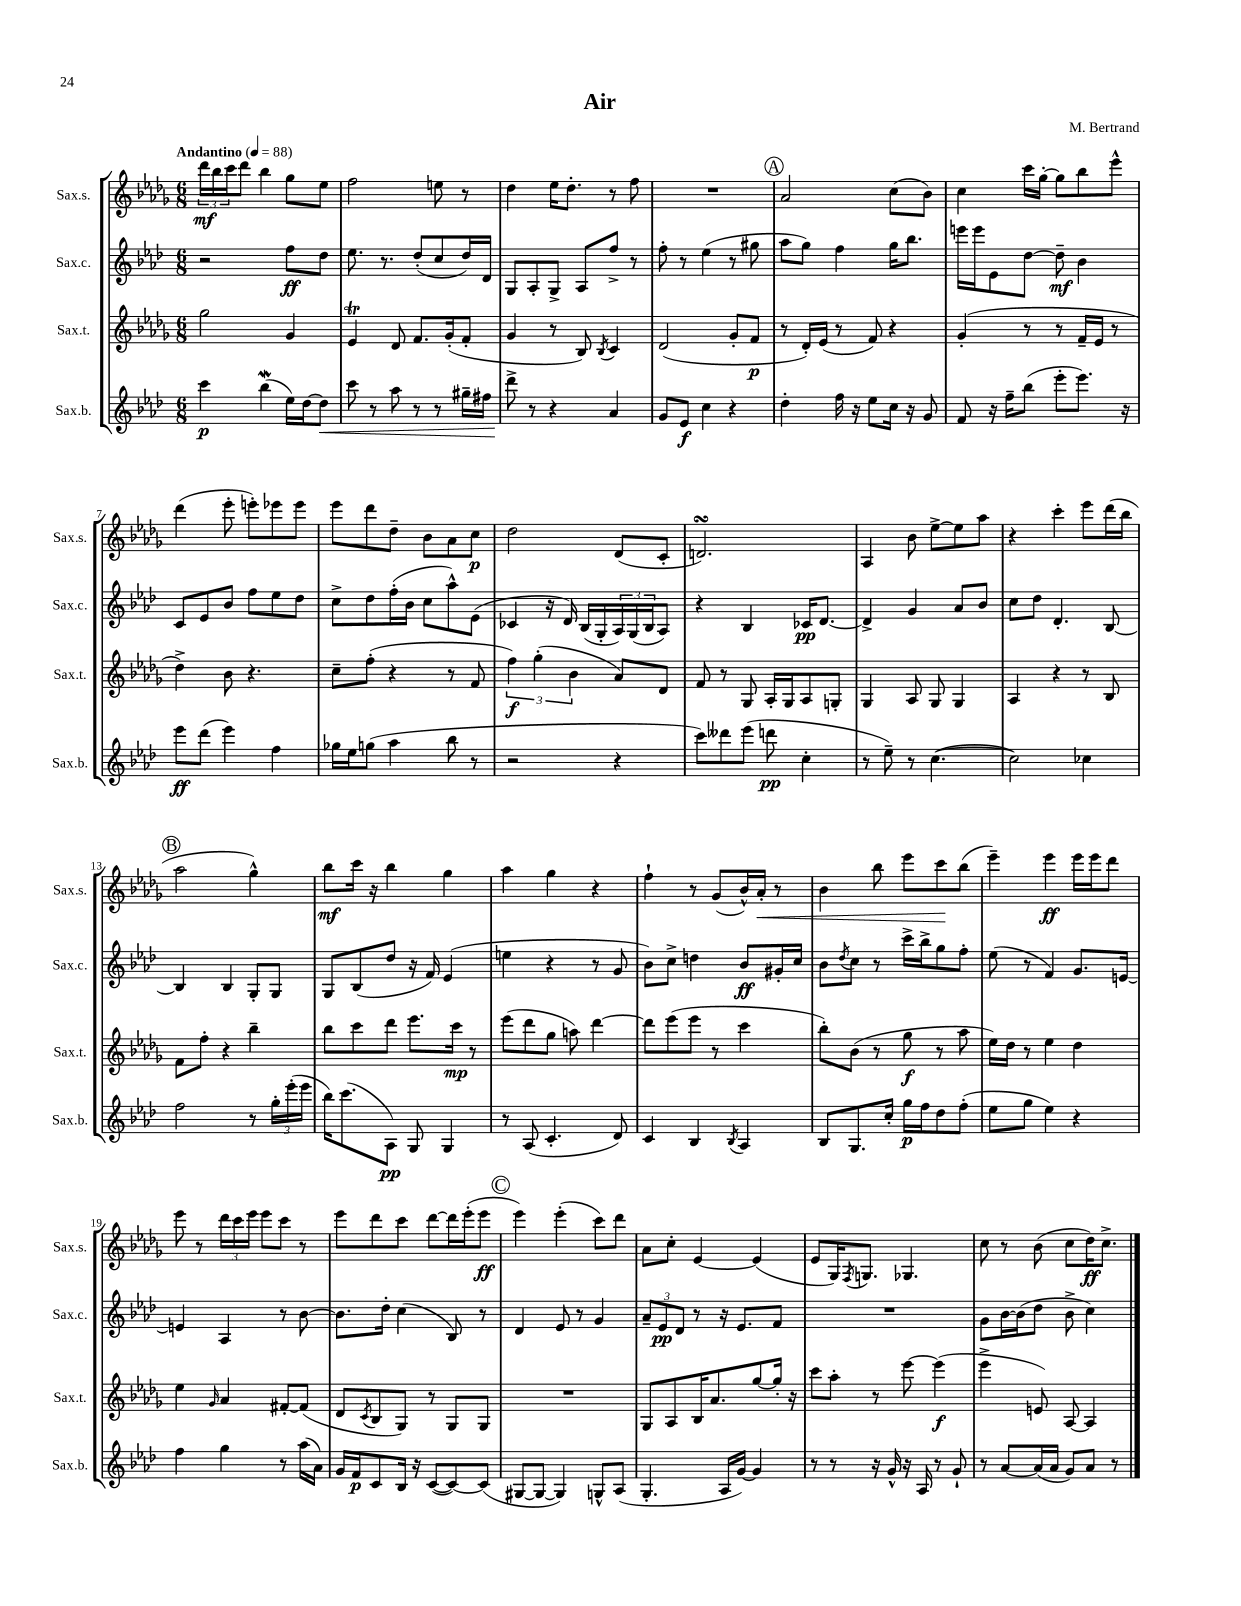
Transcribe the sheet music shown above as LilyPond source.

\header { title = "Air" composer = "M. Bertrand" }
<<
\new StaffGroup <<
\new Staff = "s0" \with { instrumentName = "Sax.s." shortInstrumentName = "Sax.s." } {
    \clef treble \key des \major \numericTimeSignature \time 6/8 \tempo "Andantino" 4 = 88
    \tuplet 3/2 { des'''16\mf bes''16 c'''16 } des'''8 bes''4 ges''8 ees''8 |
    f''2 e''8 r8 |
    des''4 ees''16 des''8.-. r8 f''8 |
    R2. |
    \mark \markup { \circle "A" } aes'2 c''8( bes'8) |
    c''4 c'''16 ges''16~-. ges''8 bes''8 ees'''8-^ |
    des'''4( ees'''8-. e'''8-.) ees'''8 ees'''8 |
    ees'''8 des'''8 des''8-- bes'8 aes'8 c''8\p |
    des''2 des'8( c'8-. |
    d'2.\turn) |
    aes4 bes'8 ees''8~-> ees''8 aes''8 |
    r4 c'''4-. ees'''8 des'''16( bes''16 |
    \mark \markup { \circle "B" } aes''2 ges''4-^) |
    bes''8\mf c'''16 r16 bes''4 ges''4 |
    aes''4 ges''4 r4 |
    f''4-! r8 ges'8( bes'16-^) aes'16-.\< r8 |
    bes'4 bes''8 ees'''8 c'''8\! bes''8( |
    ees'''4--) ees'''4\ff ees'''16 ees'''16 des'''8 |
    ees'''8 r8 \tuplet 3/2 { des'''16 c'''16 ees'''16 } ees'''8 c'''8 r8 |
    ees'''8 des'''8 c'''8 des'''8~ des'''16 ees'''16-.( ees'''8\ff |
    \mark \markup { \circle "C" } ees'''4) ees'''4-.( c'''8) des'''8 |
    aes'8 c''8-. ees'4~ ees'4( |
    ees'8 ges16) \acciaccatura { f8 } g8. ges4. |
    c''8 r8 bes'8( c''8 des''16\ff) c''8.-> \bar "|." |
}
\new Staff = "s1" \with { instrumentName = "Sax.c." shortInstrumentName = "Sax.c." } {
    \clef treble \key aes \major \numericTimeSignature \time 6/8
    r2 f''8\ff des''8 |
    ees''8. r8. des''8-.( c''8 des''16) des'16 |
    g8 aes8-. g8-> aes8 f''8-> r8 |
    f''8-. r8 ees''4( r8 gis''8 |
    \mark \markup { \circle "A" } aes''8 g''8) f''4 g''16 bes''8. |
    e'''16 e'''16 ees'8 des''8~ des''8--\mf bes'4 |
    c'8 ees'8 bes'8 f''8 ees''8 des''8 |
    c''8-> des''8 f''16-.( bes'16 c''8 aes''8-^) ees'8( |
    ces'4 r16 des'16) bes16( g16-. \tuplet 3/2 { aes16) g16( bes16 } aes8) |
    r4 bes4 ces'16\pp des'8.~ |
    des'4-> g'4 aes'8 bes'8 |
    c''8 des''8 des'4.-. bes8~ |
    \mark \markup { \circle "B" } bes4 bes4 g8-. g8 |
    g8 bes8( des''8 r16 f'16) ees'4( |
    e''4 r4 r8 g'8 |
    bes'8) c''8-> d''4 bes'8\ff gis'16-. c''16 |
    bes'8 \acciaccatura { des''8 } c''8 r8 c'''16-> bes''16-> g''8 f''8-. |
    ees''8( r8 f'4) g'8. e'16~ |
    e'4 aes4 r8 bes'8~ |
    bes'8. des''16-. c''4( bes8) r8 |
    \mark \markup { \circle "C" } des'4 ees'8 r8 g'4 |
    \tuplet 3/2 { aes'8-- ees'8\pp des'8 } r8 r16 ees'8. f'8 |
    R2. |
    g'8 bes'16~ bes'16( des''8 bes'8-> c''4) \bar "|." |
}
\new Staff = "s2" \with { instrumentName = "Sax.t." shortInstrumentName = "Sax.t." } {
    \clef treble \key des \major \numericTimeSignature \time 6/8
    ges''2 ges'4 |
    ees'4\trill des'8 f'8. ges'16-.( f'8-. |
    ges'4 r8 bes8) \acciaccatura { bes8 } c'4 |
    des'2( ges'8-. f'8\p |
    \mark \markup { \circle "A" } r8 des'16-.) ees'16( r8 f'8) r4 |
    ges'4-.( r8 r8 f'16-- ees'16 r8 |
    des''4->) bes'8 r4. |
    c''8-- f''8-.( r4 r8 f'8 |
    \tuplet 3/2 { f''4\f) ges''4-.( bes'4 } aes'8) des'8 |
    f'8 r8 ges8 aes16-. ges16 aes8 g8-. |
    ges4 aes8 ges8 ges4 |
    aes4 r4 r8 bes8 |
    \mark \markup { \circle "B" } f'8 f''8-. r4 bes''4-- |
    bes''8 c'''8 des'''8 ees'''8. c'''16\mp r8 |
    ees'''8( des'''8 ges''8 a''8) des'''4~ |
    des'''8 ees'''8( ees'''8 r8 c'''4 |
    bes''8-.) bes'8( r8 ges''8\f r8 aes''8 |
    ees''16) des''16 r8 ees''4 des''4 |
    ees''4 \grace { ges'16 } aes'4 fis'8~-. fis'8( |
    des'8 \acciaccatura { c'8 } bes8 ges8) r8 ges8 ges8 |
    \mark \markup { \circle "C" } R2. |
    ges8 aes8 bes16 aes'8. ges''8~ ges''16-. r16 |
    c'''8 aes''8-. r8 ees'''8~ ees'''4\f( |
    ees'''4-> e'8) aes8~ aes4 \bar "|." |
}
\new Staff = "s3" \with { instrumentName = "Sax.b." shortInstrumentName = "Sax.b." } {
    \clef treble \key aes \major \numericTimeSignature \time 6/8
    c'''4\p bes''4\mordent( ees''16) des''16~ des''8\< |
    c'''8 r8 aes''8 r8 r8 gis''16-- fis''16 |
    des'''8->\! r8 r4 aes'4 |
    g'8 ees'8\f c''4 r4 |
    \mark \markup { \circle "A" } des''4-. f''16 r16 ees''8 c''16 r16 g'8 |
    f'8 r16 f''16-- bes''8( ees'''8-. ees'''8.) r16 |
    ees'''8\ff des'''8( ees'''4) f''4 |
    ges''16 ees''16 g''8( aes''4 bes''8 r8 |
    r2 r4 |
    c'''8) deses'''8 ees'''8( d'''8\pp c''4-. |
    r8 ees''8--) r8 c''4.~( |
    c''2) ces''4 |
    \mark \markup { \circle "B" } f''2 r8 \tuplet 3/2 { g''16-. ees'''16-.( ees'''16 } |
    bes''16) c'''8.( aes8\pp) g8 g4 |
    r8 aes8( c'4.-. des'8) |
    c'4 bes4 \acciaccatura { bes8 } aes4 |
    bes8 g8. c''16-. g''16\p f''16 des''8 f''8-.( |
    ees''8 g''8 ees''4) r4 |
    f''4 g''4 r8 aes''16( aes'16) |
    g'16 f'16\p c'8 bes16 r16 c'8~( c'8~) c'8( |
    \mark \markup { \circle "C" } gis8~ gis8~ gis4) g8-^ aes8( |
    g4.-. aes16 g'16~) g'4 |
    r8 r8 r16 g'16-^ r16 aes16 r8 g'8-! |
    r8 aes'8~ aes'16( aes'16 g'8) aes'8 r8 \bar "|." |
}
>>
>>
